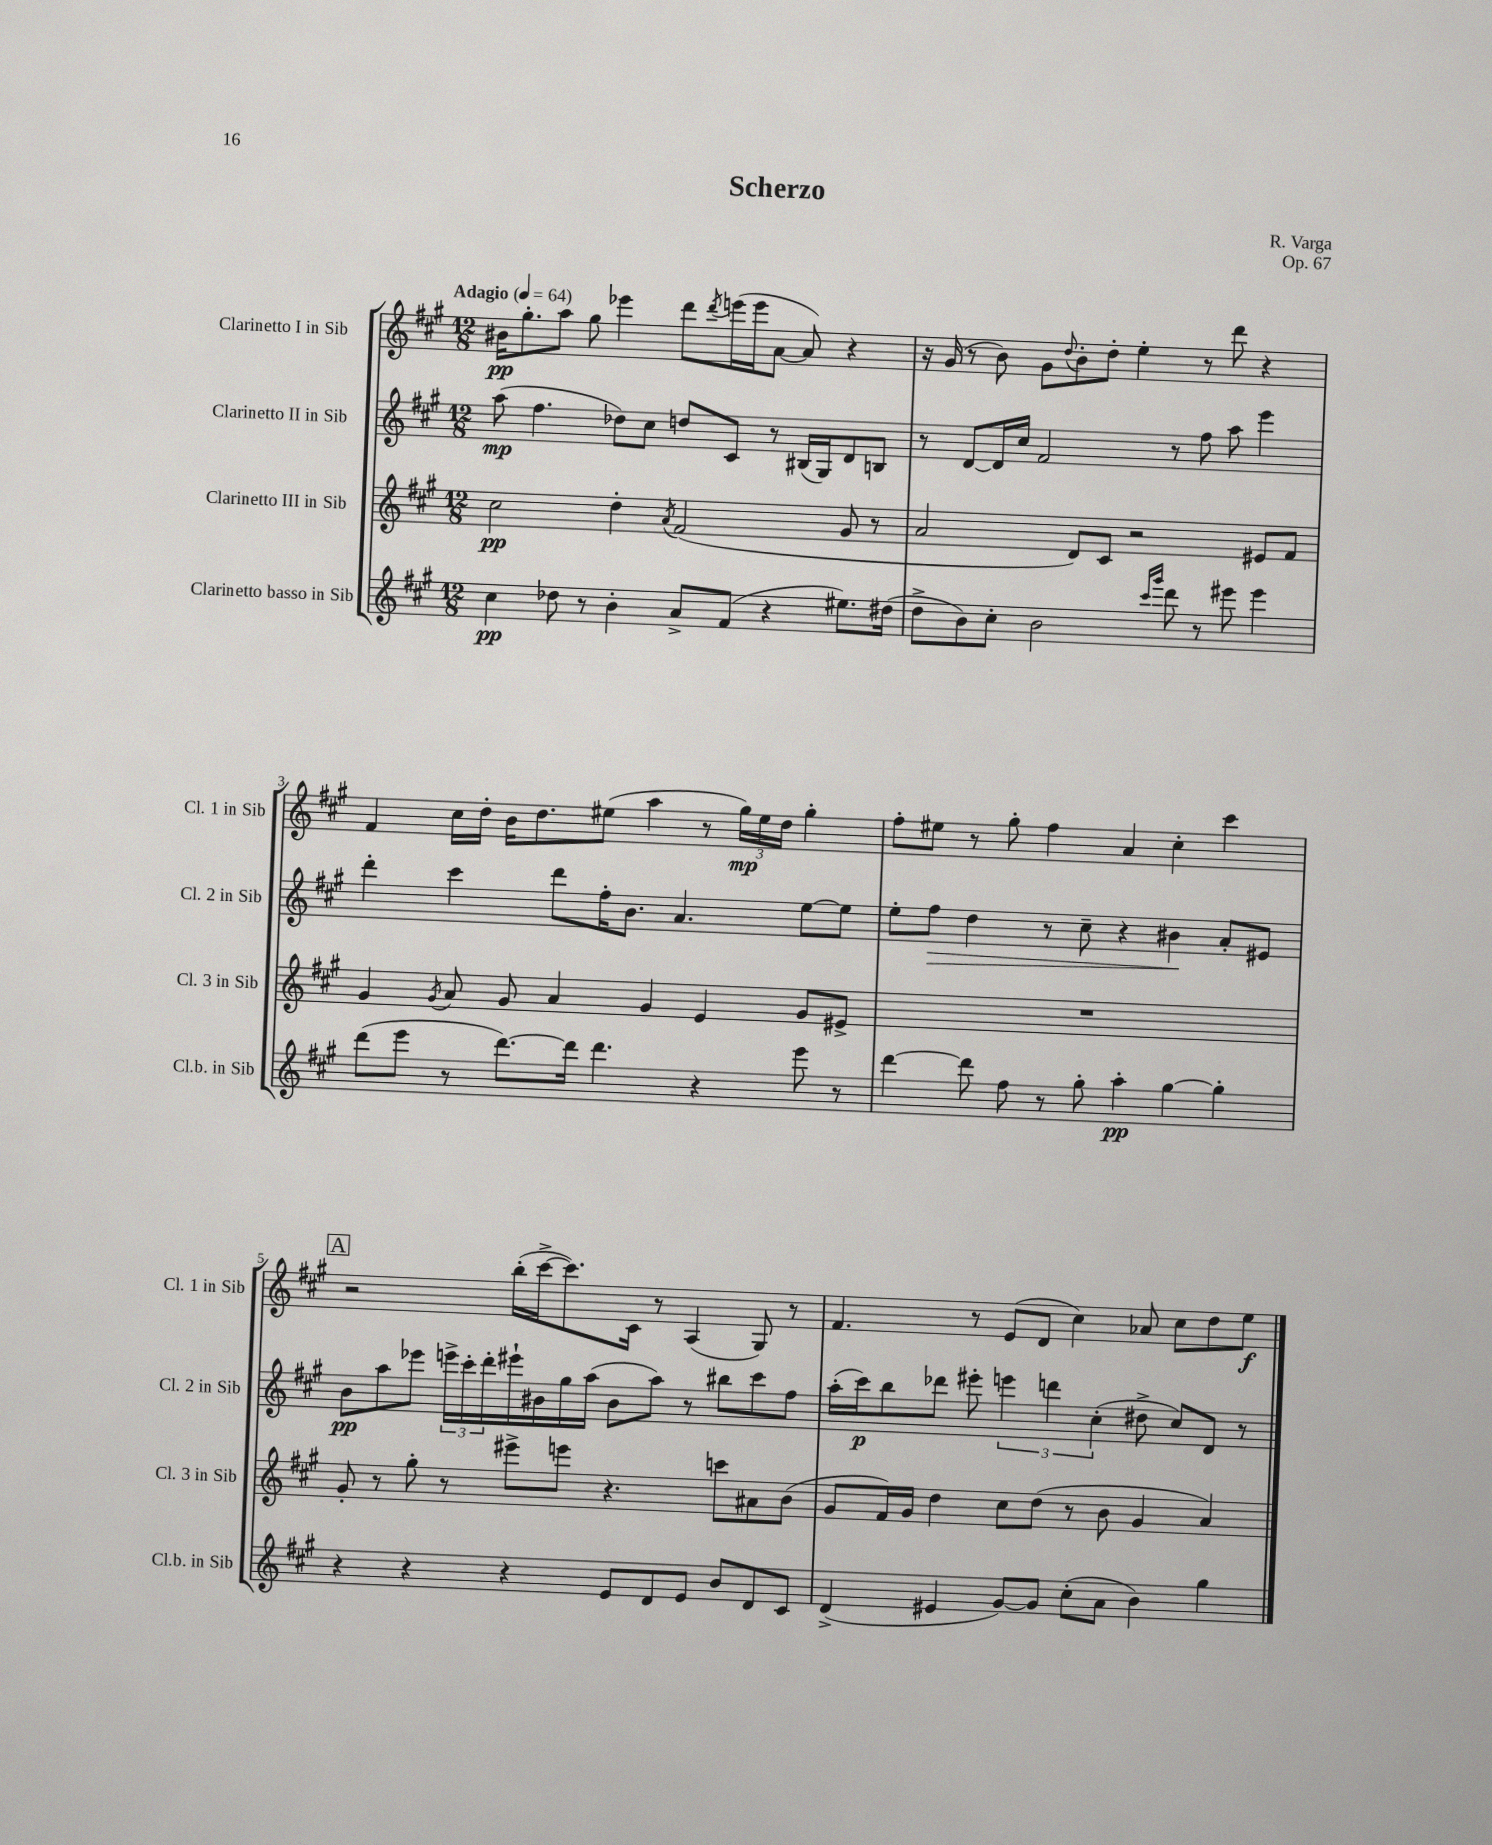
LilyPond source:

\header { title = "Scherzo" composer = "R. Varga" opus = "Op. 67" }
<<
\new StaffGroup <<
\new Staff = "s0" \with { instrumentName = "Clarinetto I in Sib" shortInstrumentName = "Cl. 1 in Sib" } {
    \clef treble \key a \major \numericTimeSignature \time 12/8 \tempo "Adagio" 4 = 64
    bis'16\pp gis''8.-. a''8 gis''8 ees'''4 d'''8 \acciaccatura { d'''8 } e'''16( e'''16 a'8~ a'8) r4 |
    r16 gis'16( r8 b'8) gis'8 \appoggiatura { d''8 } b'8-. d''8-. e''4-. r8 d'''8 r4 |
    fis'4 cis''16 d''16-. b'16 d''8. eis''8( a''4 r8 \tuplet 3/2 { gis''16\mp) eis''16 d''16 } gis''4-. |
    fis''8-. eis''8 r8 gis''8-. fis''4 a'4 cis''4-. cis'''4 |
    \mark \markup { \box "A" } r2 b''16-.( cis'''16~-> cis'''8.) cis'16 r8 a4( gis8) r8 |
    fis'4. r8 e'8( d'8 cis''4) aes'8 cis''8 d''8 e''8\f \bar "|." |
}
\new Staff = "s1" \with { instrumentName = "Clarinetto II in Sib" shortInstrumentName = "Cl. 2 in Sib" } {
    \clef treble \key a \major \numericTimeSignature \time 12/8
    a''8\mp( fis''4. des''8) cis''8 d''8 cis'8 r8 bis16( gis16) d'8 b8 |
    r8 d'8~ d'16 cis''16 fis'2 r8 fis''8 a''8 e'''4 |
    d'''4-. cis'''4 d'''8 fis''16-. b'8. a'4. e''8~ e''8 |
    e''8-. fis''8\> d''4 r8 cis''8-- r4 bis'4\! a'8-. eis'8 |
    \mark \markup { \box "A" } b'8\pp a''8 ees'''8 \tuplet 3/2 { e'''16-> cis'''16-. d'''16-. } eis'''16-! bis'16 gis''16 a''16( bis'8 a''8) r8 bis''8 cis'''8 fis''8 |
    a''16-.( cis'''16\p) b''8 des'''8 eis'''8-. \tuplet 3/2 { e'''4 d'''4 cis''4-.( } dis''8-> cis''8) d'8 r8 \bar "|." |
}
\new Staff = "s2" \with { instrumentName = "Clarinetto III in Sib" shortInstrumentName = "Cl. 3 in Sib" } {
    \clef treble \key a \major \numericTimeSignature \time 12/8
    cis''2\pp d''4-. \acciaccatura { a'8 } fis'2( gis'8 r8 |
    a'2 d'8) cis'8 r2 eis'8 fis'8 |
    gis'4 \acciaccatura { gis'8 } a'8 gis'8 a'4 gis'4 e'4 gis'8 eis'8-> |
    R1. |
    \mark \markup { \box "A" } gis'8-. r8 gis''8-. r8 eis'''8-> e'''8 r4. c'''8 ais'8 b'8( |
    gis'8 fis'16) gis'16 d''4 cis''8 d''8( r8 b'8 gis'4 a'4) \bar "|." |
}
\new Staff = "s3" \with { instrumentName = "Clarinetto basso in Sib" shortInstrumentName = "Cl.b. in Sib" } {
    \clef treble \key a \major \numericTimeSignature \time 12/8
    cis''4\pp des''8 r8 b'4-. a'8-> fis'8( r4 eis''8.) dis''16( |
    d''8-> b'8) cis''8-. b'2 \grace { cis'''16 gis'''16 } d'''8 r8 eis'''8 eis'''4 |
    d'''8( e'''8 r8 d'''8.~) d'''16 d'''4. r4 e'''8 r8 |
    d'''4~ d'''8 fis''8 r8 gis''8-. a''4-.\pp gis''4~ gis''4-. |
    \mark \markup { \box "A" } r4 r4 r4 e'8 d'8 e'8 b'8 d'8 cis'8 |
    d'4->( eis'4 gis'8~) gis'8 cis''8-.( a'8 b'4) gis''4 \bar "|." |
}
>>
>>
